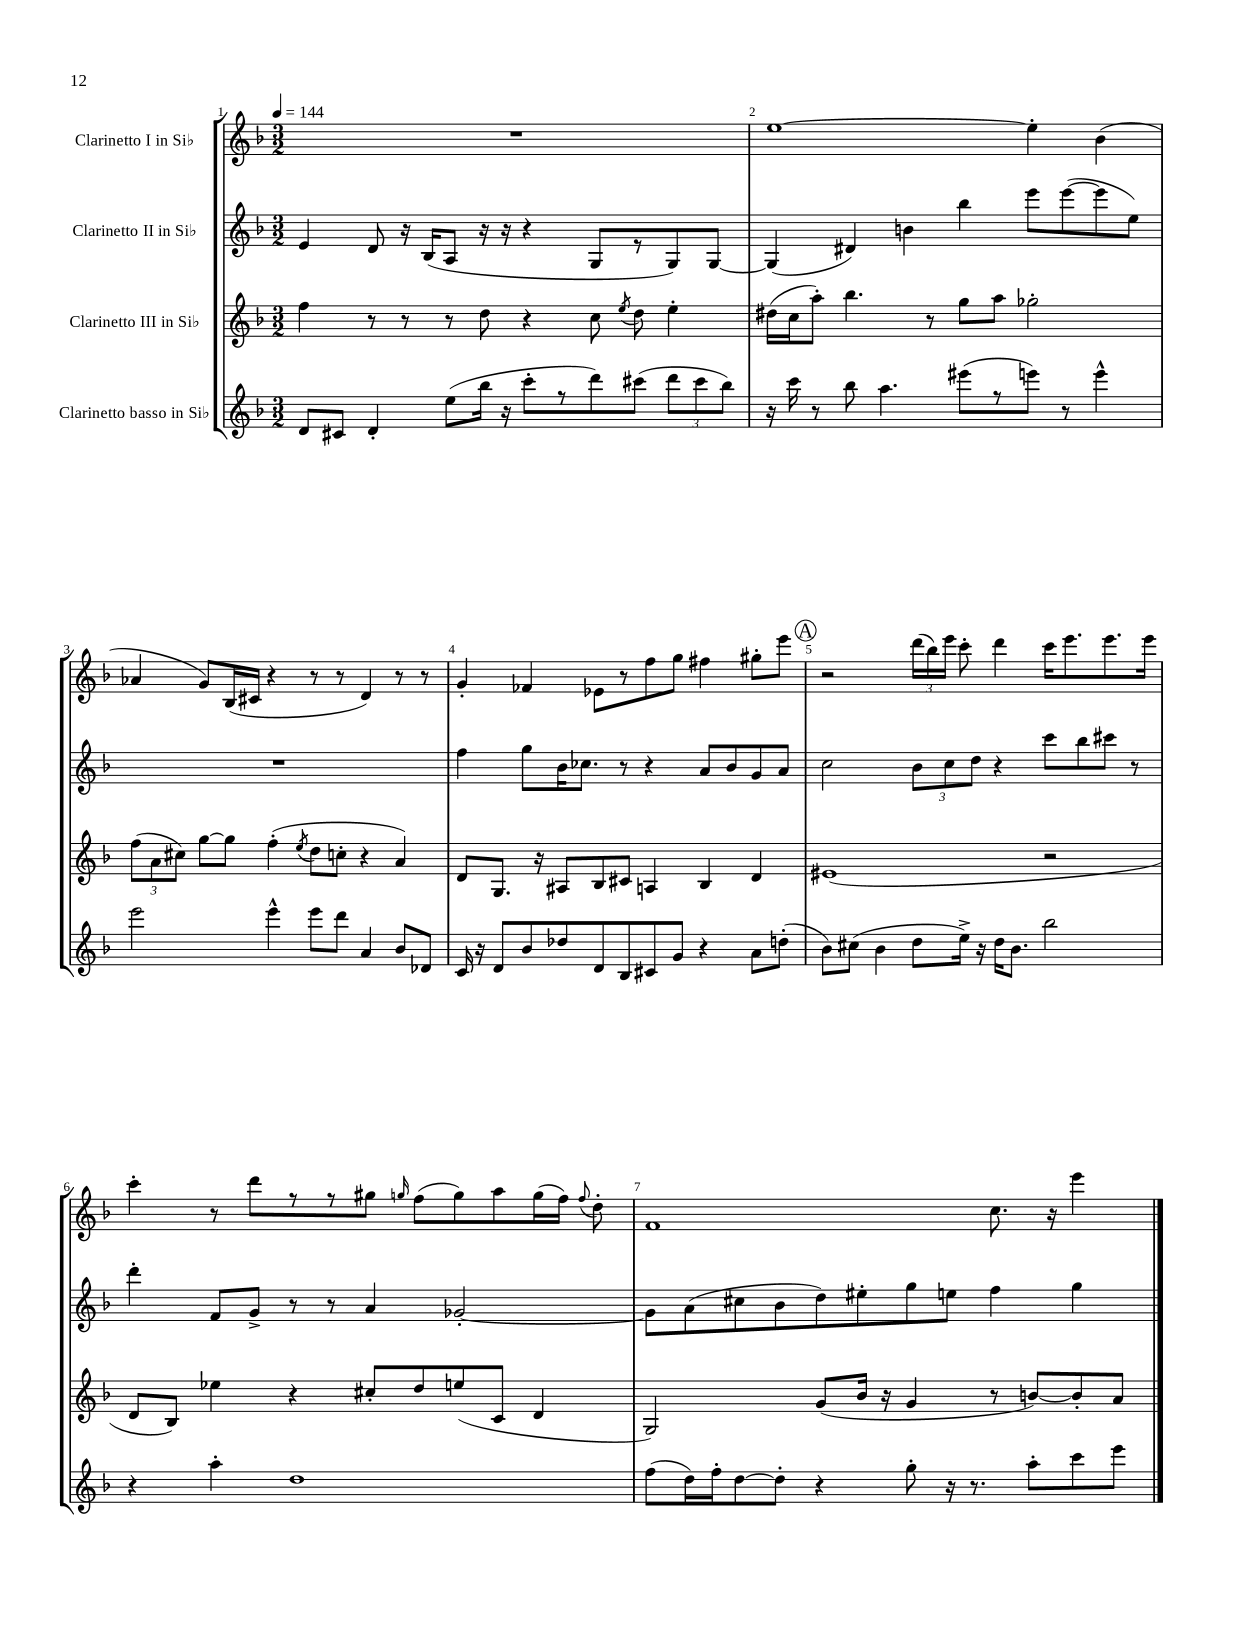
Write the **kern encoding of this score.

**kern	**kern	**kern	**kern
*part4	*part3	*part2	*part1
*staff4	*staff3	*staff2	*staff1
*I"Clarinetto basso in Si♭	*I"Clarinetto III in Si♭	*I"Clarinetto II in Si♭	*I"Clarinetto I in Si♭
*clefG2	*clefG2	*clefG2	*clefG2
*k[b-]	*k[b-]	*k[b-]	*k[b-]
*M3/2	*M3/2	*M3/2	*M3/2
*MM144	*MM144	*MM144	*MM144
=1	=1	=1	=1
8d/L	4ff\	4e/	1.r
8c#X/J	.	.	.
4d'/	8r	8d/	.
.	8r	16r	.
.	.	(16B-/KL	.
(8ee\L	8r	8A/J	.
16bb-\Jk	8dd\	16r	.
16r	.	16r	.
8ccc'\L	4r	4r	.
8r	.	.	.
8ddd\)	8cc\	8G/L	.
.	8qee/	.	.
(8ccc#X\J	8dd\	8r	.
12ddd\L	4ee'\	8G/)	.
12ccc#\	.	.	.
.	.	[8G/J	.
12bb-\J)	.	.	.
=2	=2	=2	=2
16r	(16dd#X\LL	(4G/]	[1ee
16ccc\	16cc\J	.	.
8r	8aa'\J)	.	.
8bb-\	4.bb-\	4d#X/)	.
4.aa\	.	.	.
.	.	4bn\	.
.	8r	.	.
(8eee#X\L	8gg\L	4bb-\	.
8r	8aa\J	.	.
8eeen\J)	2gg-X'\	8eee\L	4ee'\]
8r	.	([8eee\	.
4eee^^\	.	8eee\]	(4b-\
.	.	8ee\J)	.
!!LO:LB:g=z
=3	=3	=3	=3
2eee\	(12ff\L	1.r	4a-X/
.	12a\	.	.
.	12cc#X\J)	.	.
.	[8gg\L	.	8g/L)
.	8gg\J]	.	(16B-/L
.	.	.	16c#X/JJ
4eee^^\	(4ff'\	.	4r
.	8qee/	.	.
8eee\L	8dd\L	.	8r
8ddd\J	8ccn'\J	.	8r
4a/	4r	.	4d/)
8b-/L	4a/)	.	8r
8d-X/J	.	.	8r
=4	=4	=4	=4
16c/	8d/L	4ff\	4g'/
16r	.	.	.
8d/L	8.G/J	.	.
8b-/	.	8gg\L	4f-X/
.	16r	.	.
8dd-X/	8A#X/L	16b-\K	.
.	.	8.cc-X\J	.
8d/	8B-/	.	8e-X\L
8B-/	8c#X/J	8r	8r
8c#X/	4An/	4r	8ff\
8g/J	.	.	8gg\J
4r	4B-/	8a/L	4ff#X\
.	.	8b-/	.
8a\L	4d/	8g/	8gg#X'\L
(8ddn'\J	.	8a/J	8eee\J
!!LO:REH:place=s1:t=A
=5	=5	=5	=5
8b-\L)	(1e#X	2cc\	2r
(8cc#X\J	.	.	.
4b-\	.	.	.
8dd\L	.	12b-\L	(24ddd\LL
.	.	.	24bb-\)
.	.	12cc\	24eee\JJ
16ee^\Jk)	.	.	8ccc'\
.	.	12dd\J	.
16r	.	.	.
16dd\KL	.	4r	4ddd\
8.b-\J	.	.	.
2bb-\	2r	8ccc\L	16ccc\KL
.	.	.	8.eee\
.	.	8bb-\	.
.	.	8ccc#X\J	8.eee\
.	.	8r	.
.	.	.	16eee\Jk
!!LO:LB:g=z
=6	=6	=6	=6
4r	8d/L	4ddd'\	4ccc'\
.	8B-/J)	.	.
4aa'\	4ee-X\	8f/L	8r
.	.	8g^/J	8ddd\L
1dd	4r	8r	8r
.	.	8r	8r
.	8cc#X'/L	4a/	8gg#X\J
.	.	.	16qqggn/
.	8dd/	.	(8ff\L
.	(8een/	[2g-X'/	8gg\)
.	8c/J	.	8aa\
.	4d/	.	(16gg\L
.	.	.	16ff\JJ)
.	.	.	8qqff/
.	.	.	8dd'\
=7	=7	=7	=7
(8ff\L	2G/)	8g-\L]	1f
16dd\L)	.	(8a\	.
16ff'\J	.	.	.
[8dd\	.	8cc#X\	.
8dd'\J]	.	8b-\	.
4r	(8g/L	8dd\)	.
.	16b-/Jk	8ee#X'\	.
.	16r	.	.
8gg'\	4g/	8gg\	.
16r	.	8een\J	.
8.r	.	.	.
.	8r	4ff\	8.cc\
8aa'\L	[8bn/L)	.	.
.	.	.	16r
8ccc\	8b'/]	4gg\	4eee\
8eee\J	8a/J	.	.
==	==	==	==
*-	*-	*-	*-
